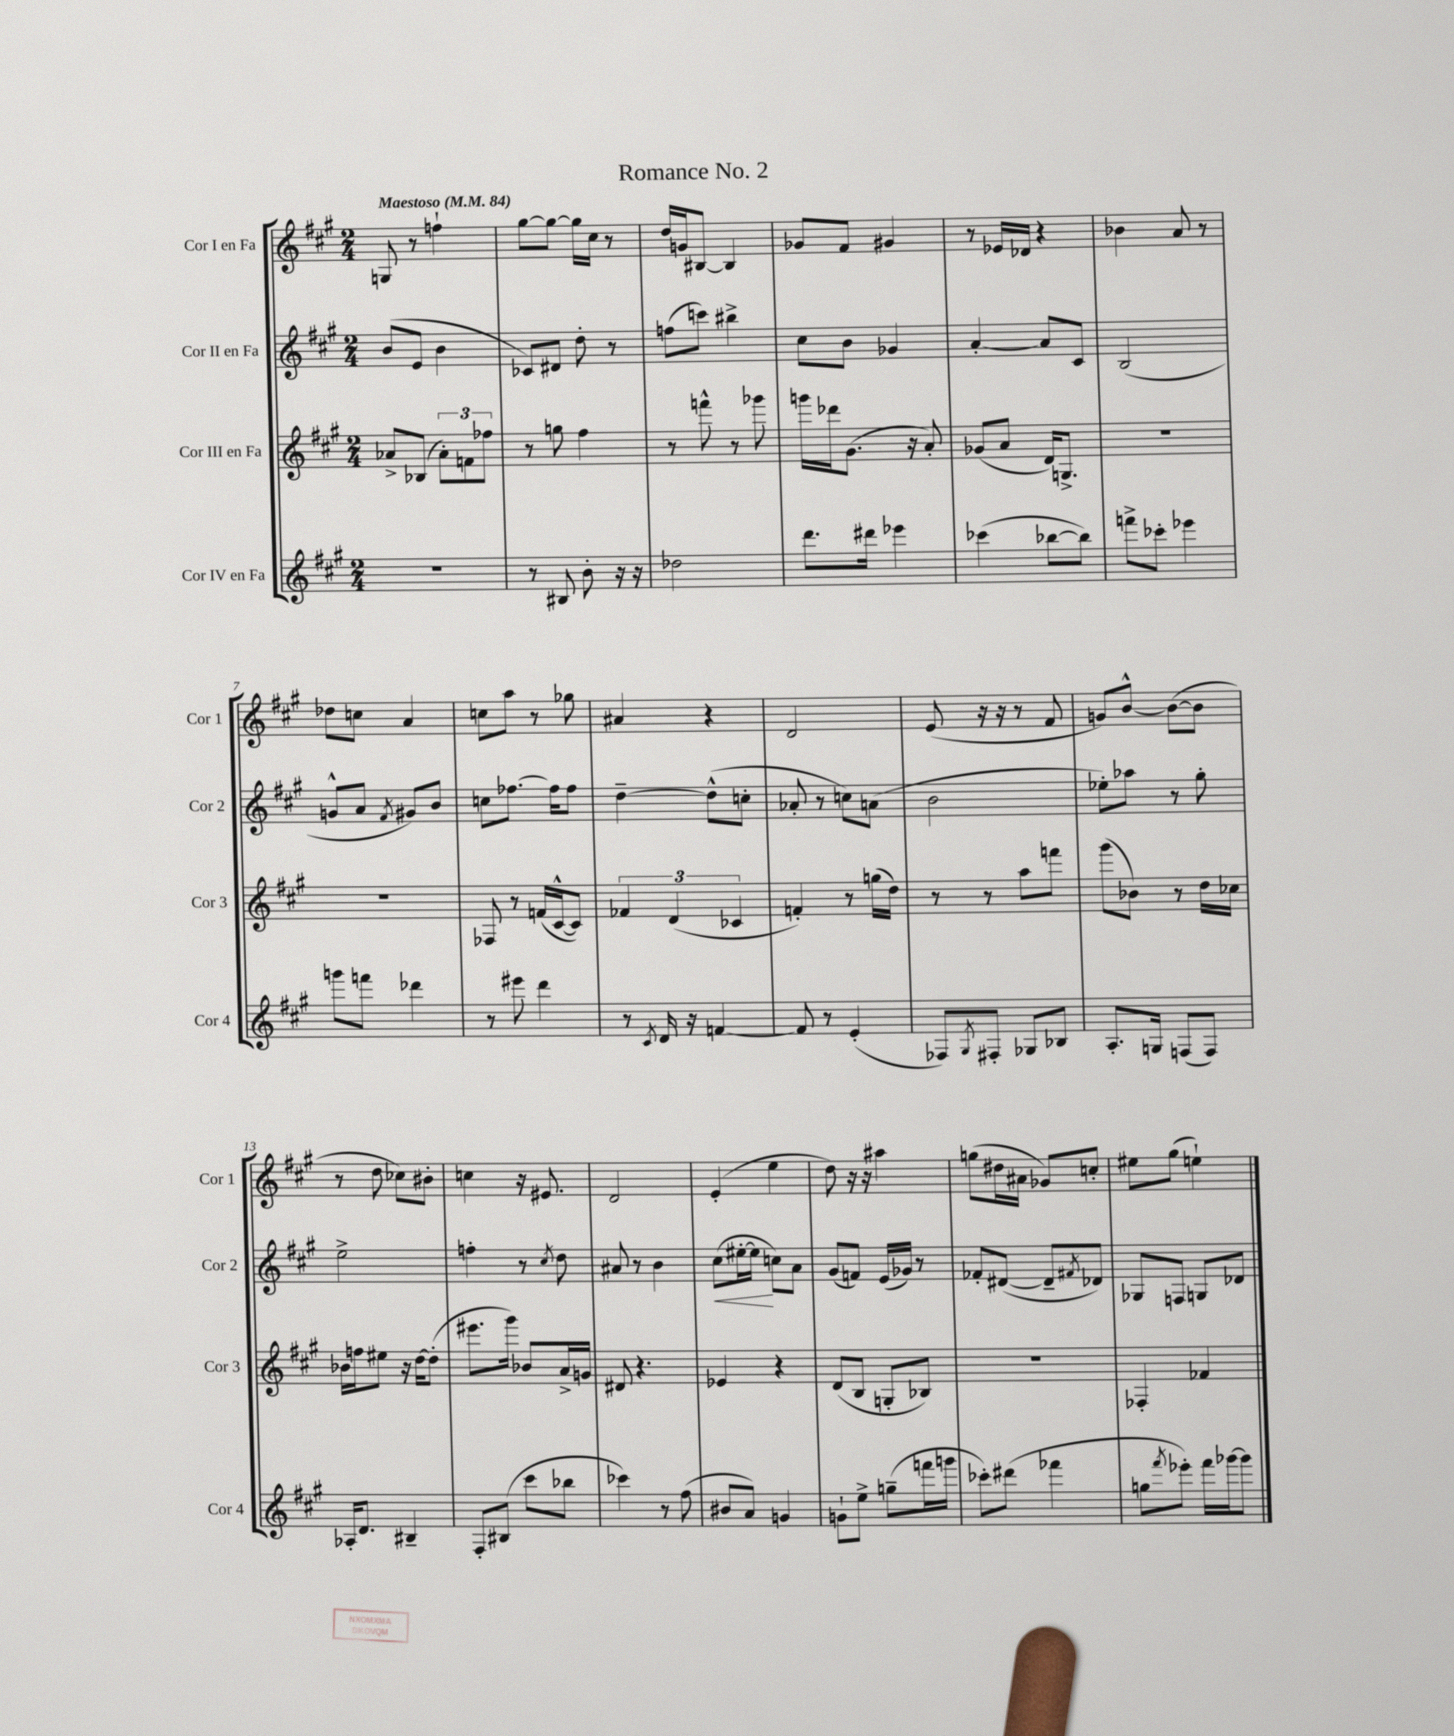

**kern	**kern	**kern	**kern
*staff4	*staff3	*staff2	*staff1
*clefG2	*clefG2	*clefG2	*clefG2
*k[f#c#g#]	*k[f#c#g#]	*k[f#c#g#]	*k[f#c#g#]
*M2/4	*M2/4	*M2/4	*M2/4
*MM84	*MM84	*MM84	*MM84
2r	8a-^	(8b	8G
.	(8B-	8e	8r
.	12a-')	4b	4ff`
.	12f	.	.
.	12ff-	.	.
=	=	=	=
8r	8r	8c-)	[8gg#
8B#	8gg	8d#	8gg#_
8b'	4ff#	8dd'	16gg#]
.	.	.	16cc#
16r	.	8r	8r
16r	.	.	.
=	=	=	=
2dd-	8r	(8ff	16dd
.	.	.	16g
.	8fff^^	8ccc)	[8B#
.	8r	4bb#^	4B#]
.	8ggg-	.	.
=	=	=	=
8.ddd	16ggg	8cc#	8g-
.	16ddd-	.	.
.	(8.g#	8b	8f#
16ddd#	.	.	.
4eee-	.	4g-	4g#
.	16r	.	.
.	8a')	.	.
=	=	=	=
(4ccc-	(8g-	[4a'	8r
.	8a	.	16e-
.	.	.	16d-
[8bb-	16d)	8a]	4r
.	8.G^	.	.
8bb-])	.	8c#	.
=	=	=	=
8fff^	2r	(2B	4b-
8ccc-'	.	.	.
4eee-	.	.	8a
.	.	.	8r
=	=	=	=
8ggg	2r	8g^^	8dd-
8fff	.	8a	8cc
.	.	8qf#	.
4ddd-	.	8g#)	4a
.	.	8b	.
=	=	=	=
8r	8F-	8cc	8cc
8eee#	8r	[8.ff-	8aa
4ddd	(16f	.	8r
.	[16c#^^	16ff-]	.
.	8c#])	8ff-	8gg-
=	=	=	=
8r	6f-	[4dd~	4a#
8qc#	.	.	.
16d	.	.	.
.	(6d	.	.
16r	.	.	.
[4f	.	(8dd^^]	4r
.	6c-	.	.
.	.	8cc'	.
=	=	=	=
8f]	4f')	8a-'	2d
8r	.	8r	.
(4e'	8r	8cc)	.
.	(16gg	(8a	.
.	16dd)	.	.
=	=	=	=
8F-)	8r	2b	(8e
8qG#	.	.	.
8F#'	8r	.	16r
.	.	.	16r
8G-	8aa	.	8r
8B-	8fff	.	8f#
=	=	=	=
8.A'	(8ggg#	8ee-')	8g)
.	8b-)	8aa-	[8b^^
16G	.	.	.
(8F	8r	8r	(8b_
8F)	16dd	8gg#'	8b]
.	16cc-	.	.
=	=	=	=
16A-'	16b-	2ee^	8r
8.d	16ff	.	.
.	8ee#	.	8dd
4B#~	16r	.	8cc-)
.	[16dd	.	.
.	(8dd']	.	8b#'
=	=	=	=
8F#'	8.eee#	4ff'	4cc
(8B#	.	.	.
.	16ggg#)	.	.
8ccc#	8b-	8r	16r
.	.	.	8.e#
.	.	8qcc#	.
8bb-	16a^	8dd	.
.	16g	.	.
=	=	=	=
4ccc-)	8d#	8a#	2d
.	4.r	8r	.
8r	.	4b	.
(8ff#	.	.	.
=	=	=	=
8b#	4e-	(8cc#	(4e'
8a)	.	[16ee#'	.
.	.	16ee#]	.
4g	4r	8cc)	4ee
.	.	8a	.
=	=	=	=
8g`	(8d	(8g#	8dd)
8ee^	8B	8f)	16r
.	.	.	16r
(8gg~	8G'	(16e	4aa#
.	.	16g-)	.
16fff	8B-)	8r	.
16ggg	.	.	.
=	=	=	=
8ccc-')	2r	8f-'	(8gg
(8ddd#	.	([8d#	16dd#
.	.	.	16a#
4fff-	.	8d#~]	8g-)
.	.	8qf#	.
.	.	8d-)	8cc'
=	=	=	=
8gg	4F-'	8G-	8ee#
8qfff#	.	.	.
8eee-')	.	8F	(8gg#
16fff#	4f-	8G	4ee`)
[16ggg-	.	.	.
8ggg-]	.	8d-	.
==	==	==	==
*-	*-	*-	*-
